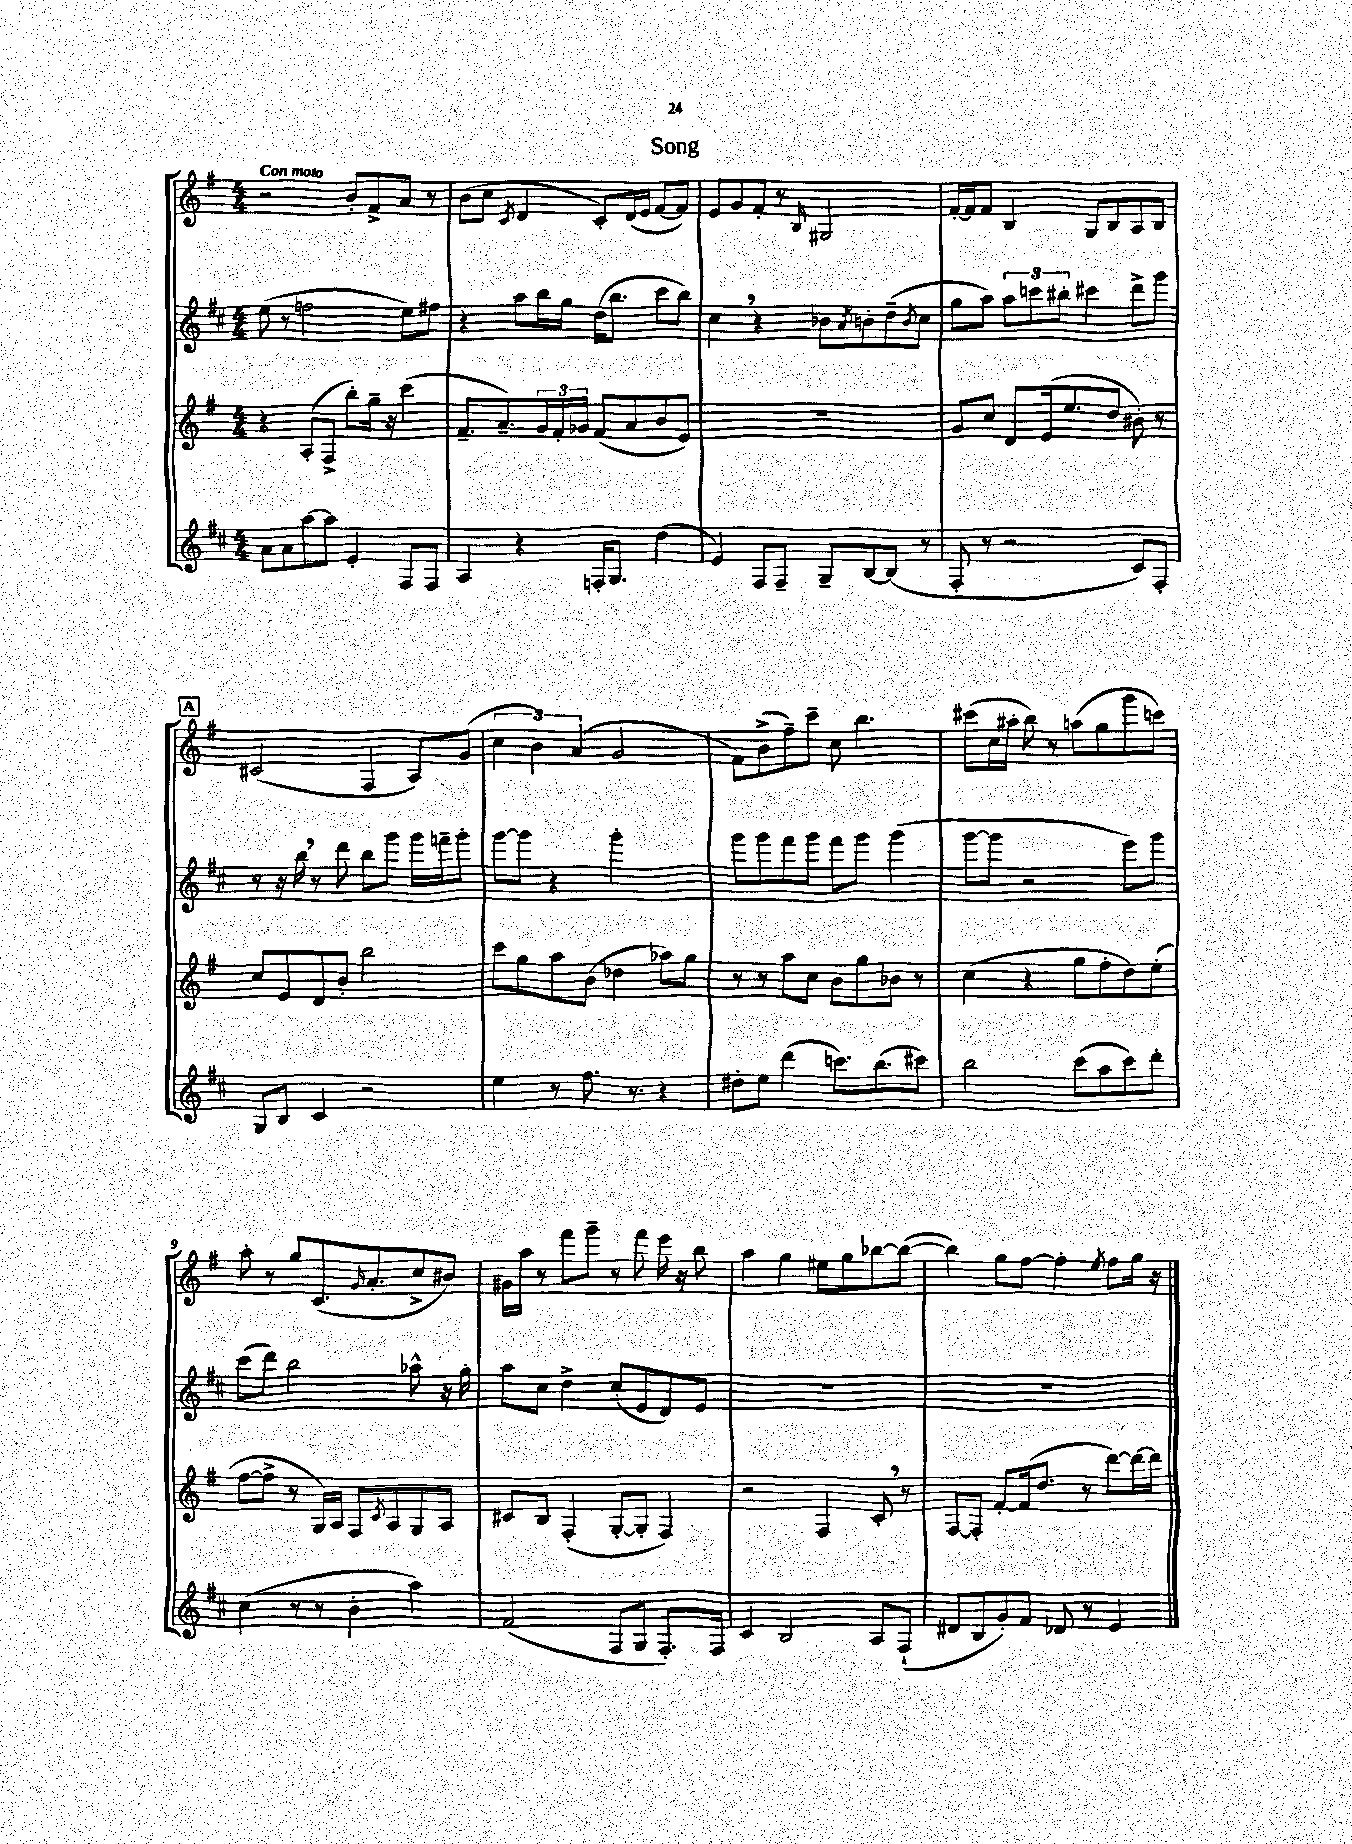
\header { title = "Song" }
<<
\new StaffGroup <<
\new Staff = "s0" {
    \clef treble \key g \major \numericTimeSignature \time 4/4 \tempo "Con moto"
    r2 b'8-. fis'8-> a'8 r8 |
    b'8( c''8 \acciaccatura { c'8 } d'4 c'8-.) d'16( e'16 fis'8~ fis'8) |
    e'8 g'8 fis'8-. r8 \grace { b16 } gis2 |
    fis'16~-. fis'16 fis'8 b4 g8 b8 a8 b8 |
    \mark \markup { \box "A" } cis'2( fis4 a8) g'8( |
    \tuplet 3/2 { c''4 b'4) a'4( } g'2 |
    fis'8) b'8->( fis''8--) c'''8-- c''8 b''4. |
    cis'''8( c''16 ais''16-. b''8) r8 a''8( g''8 g'''8 c'''8) |
    a''8-. r8 g''8 c'8.( \grace { g'16 } a'8.-. c''8-> bis'8) |
    gis'16 a''16 r8 fis'''8 g'''8-- r8 fis'''8 e'''16 r16 b''8 |
    a''4 g''4 eis''8 g''8 bes''8~ bes''8~( |
    bes''4) g''8 fis''8~ fis''4-. \acciaccatura { e''8 } fis''8 g''16 r16 \bar "|." |
}
\new Staff = "s1" {
    \clef treble \key d \major \numericTimeSignature \time 4/4
    e''8( r8 f''2 e''8) fis''8 |
    r4 a''8 b''16 g''16 d''16( b''8. cis'''8 b''8) |
    cis''4 \breathe r4 bes'8 \acciaccatura { a'8 } b'8-. d''8--( \acciaccatura { b'8 } cis''8 |
    g''8 a''8) \tuplet 3/2 { a''8 c'''8 bis''8-. } cis'''4 d'''8-> g'''8 |
    \mark \markup { \box "A" } r8 r16 b''16 \breathe r8 d'''8 b''8 g'''8 g'''16 f'''16-- g'''8-. |
    g'''8~ g'''8 r4 g'''2-. |
    g'''8 g'''8 fis'''8 g'''8 fis'''8 g'''8 g'''4( |
    g'''8~ g'''8 r2 e'''8) g'''8 |
    cis'''8( d'''8) b''2 aes''8-^ r16 g''16-. |
    a''8 cis''8 d''4-> cis''8-.( e'8 d'8) e'8 |
    R1 |
    R1 \bar "|." |
}
\new Staff = "s2" {
    \clef treble \key g \major \numericTimeSignature \time 4/4
    r4 a8-.( fis8-> b''8-.) g''16-- r16 c'''4( |
    fis'8.-- a'8.--) \tuplet 3/2 { g'16 fis'16-. ges'16 } fis'8( a'8 b'8 e'8) |
    R1 |
    g'8 c''8 d'8 e'16( e''8. d''8 bis'8-.) r8 |
    \mark \markup { \box "A" } c''8 e'8 d'8 b'8-. b''2 |
    c'''8 g''8 a''8 b'8( des''4 aes''8) g''8 |
    r8 r8 a''8 c''8 b'8 g''8 bes'8 r8 |
    c''4( r4 g''8 fis''8-. d''8) e''8-.( |
    fis''8~ fis''8-> r8 g16) a16 fis8 \acciaccatura { c'8 } a8 g8 a8 |
    cis'8 b8 fis4-.( g8~-. g8-. fis4) |
    r2 fis4 c'8-. \breathe r8 |
    fis8~ fis8-. fis'8~-. fis'16( d''8. r8 d'''8~) d'''16~ d'''16 \bar "|." |
}
\new Staff = "s3" {
    \clef treble \key d \major \numericTimeSignature \time 4/4
    a'8 a'8 a''8~ a''8 e'4-. fis8 fis8 |
    a4 r4 f16-. g8. d''4( |
    e'4) fis8 fis8-- g8-- b8~ b8( r8 |
    fis8-. r8 r2 cis'8) fis8-. |
    \mark \markup { \box "A" } g8 b8 cis'4 r2 |
    e''4 r8 fis''8. r8. r4 |
    dis''8-. e''8 d'''4( c'''8.) b''8.( cis'''8) |
    b''2 cis'''8( a''8 cis'''8) d'''8-. |
    cis''4( r8 r8 b'4-. a''4) |
    fis'2( fis8 g8 fis8.-.) fis16 |
    cis'4 b2 a8 fis8-!( |
    dis'8 b8 g'8-.) fis'8 des'8 r8 e'4 \bar "|." |
}
>>
>>
